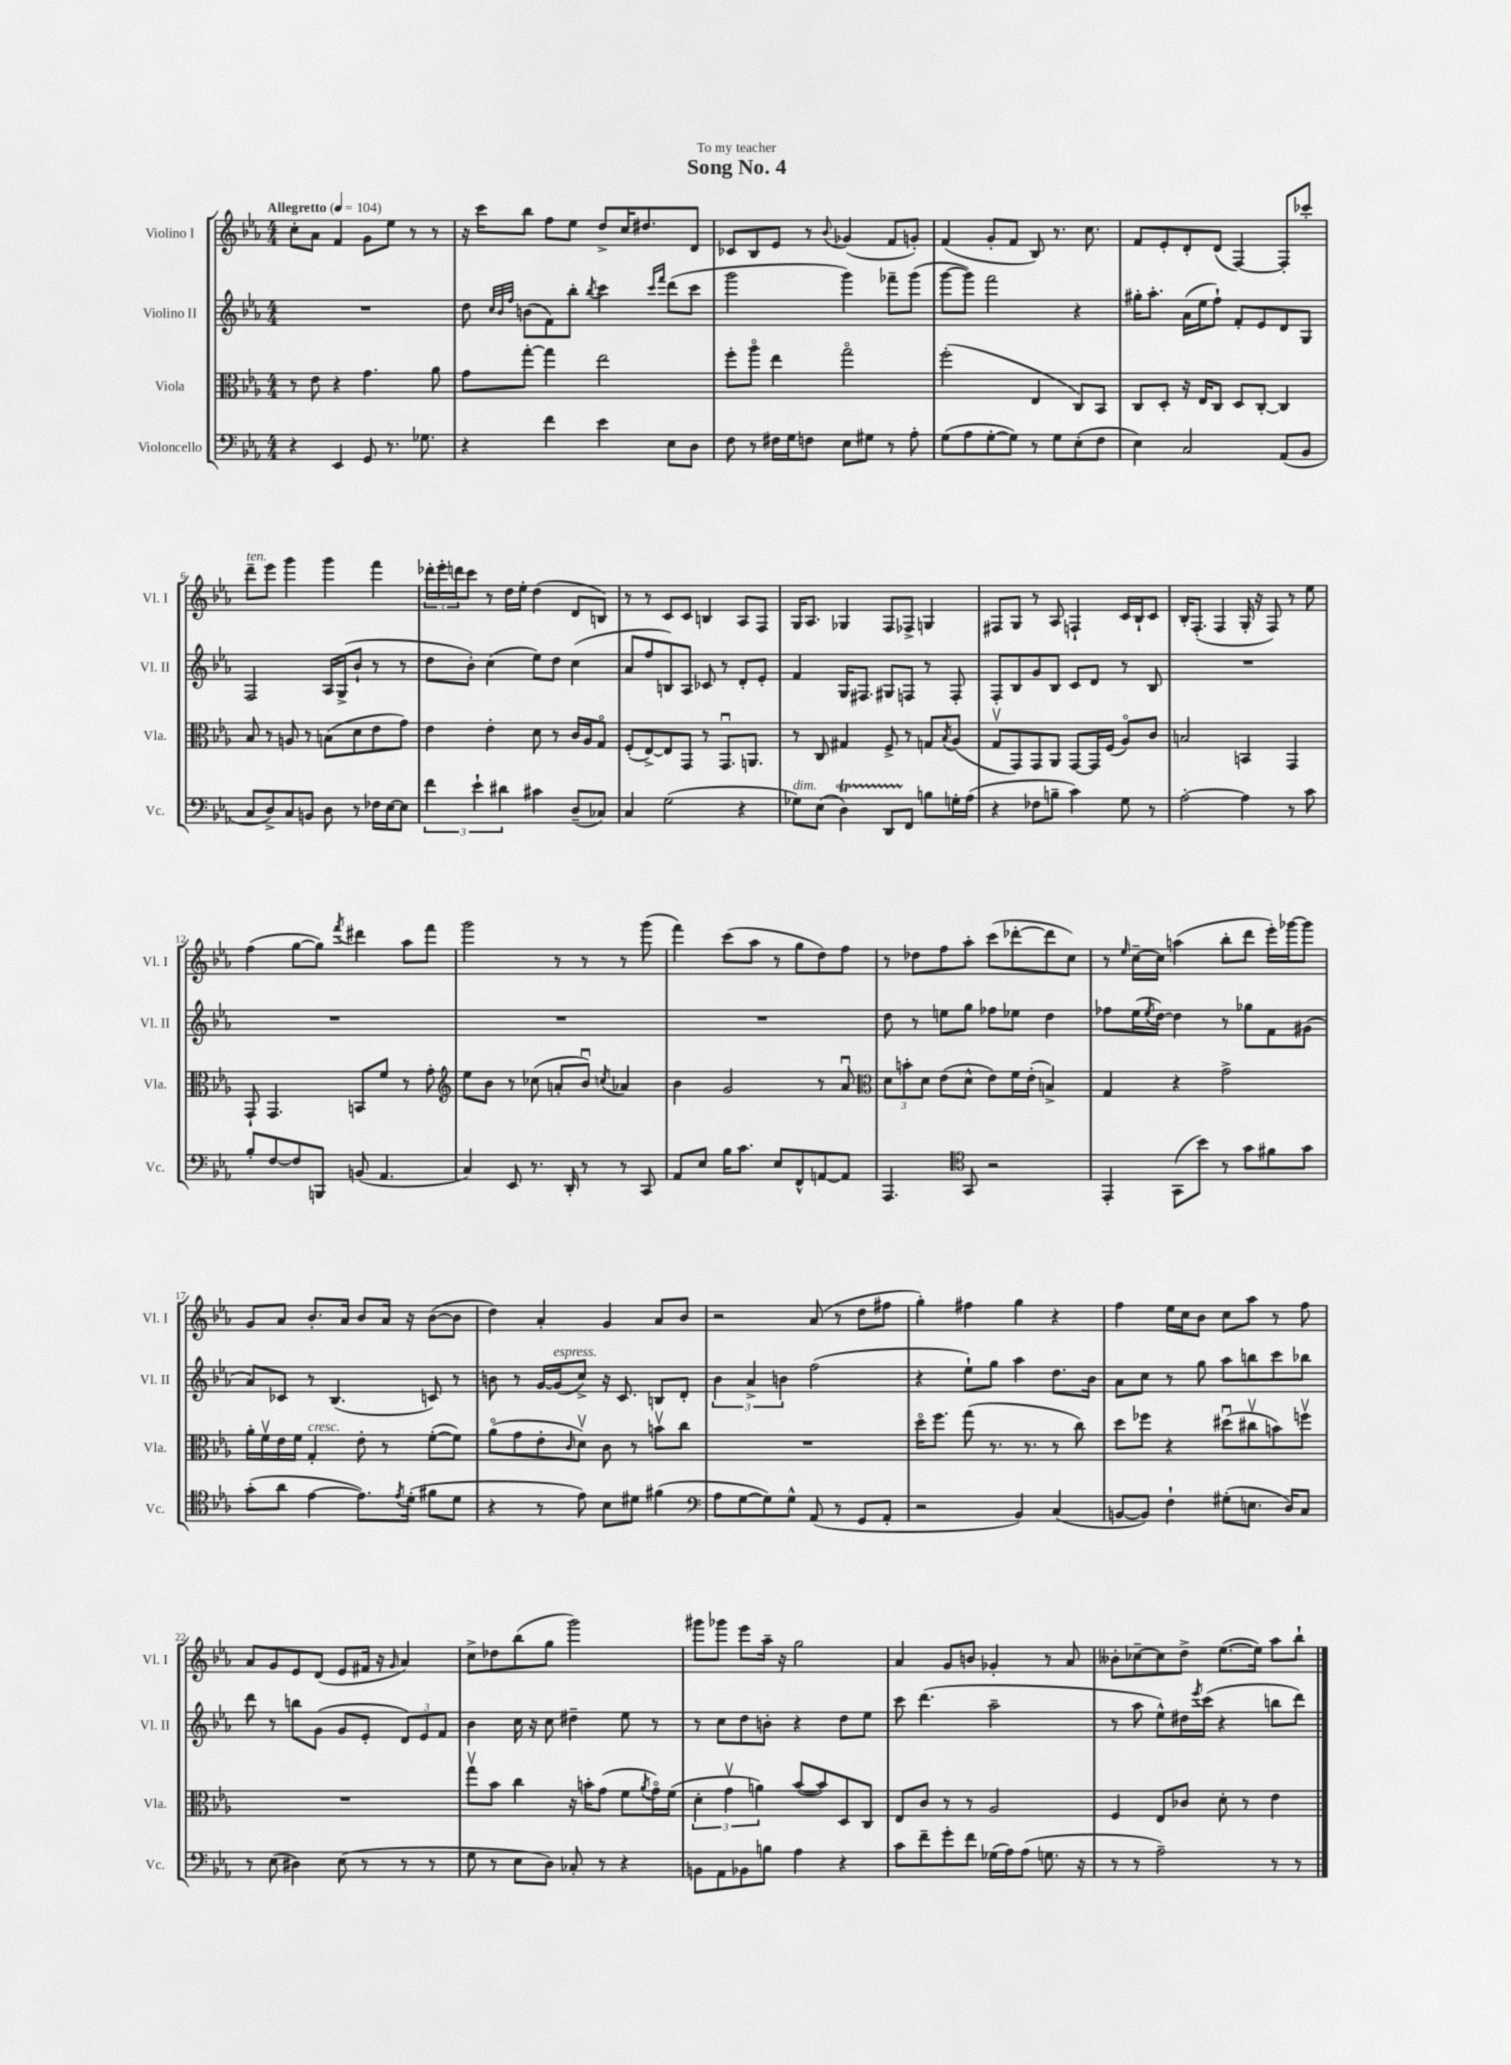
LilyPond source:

\header { title = "Song No. 4" dedication = "To my teacher" }
<<
\new StaffGroup <<
\new Staff = "s0" \with { instrumentName = "Violino I" shortInstrumentName = "Vl. I" } {
    \clef treble \key ees \major \numericTimeSignature \time 4/4 \tempo "Allegretto" 4 = 104
    c''8-. aes'8 f'4 g'8 ees''8 r8 r8 |
    r16 c'''16 bes''8 f''8 ees''8 d''8-> c''16 dis''8. d'8 |
    ces'8 bes8 ees'8 r8 \appoggiatura { bes'8 } ges'4( f'8 g'8-.) |
    f'4( g'8-. f'8 bes8) r8. c''8. |
    f'8 ees'8-. d'8-. d'8( f4~) f8-. ces'''8-. |
    d'''8--^\markup { \italic "ten." } ees'''8 g'''4 g'''4 f'''4 |
    \tuplet 3/2 { des'''16-. ees'''16-. d'''16 } c'''8 r8 d''16 ees''16-. d''4( d'8 b8) |
    r8 r8 c'8 c'8 b4 aes8 f8 |
    g16 aes8. ges4 f8 fes8-> g4 |
    fis8 g8 r8 aes8 f4-! c'16 bes16-! c'8 |
    bes16-. f8.-.( f4 g16-. r16 f8) r8 ees''8 |
    f''4( g''8~ g''8) \acciaccatura { f'''8 } dis'''4 aes''8 f'''8 |
    g'''2 r8 r8 r8 g'''8( |
    f'''4) c'''8( aes''8 r8 g''8 d''8) f''8 |
    r8 des''8 f''8 aes''8-. c'''8( des'''8~-. des'''8 c''8) |
    r8 \grace { ees''16 } c''16~-- c''16 a''4( bes''8-. d'''8 ees'''16-.) ges'''16~ ges'''8 |
    g'8 aes'8 bes'8.-. aes'16 bes'8 aes'16 r16 bes'8~( bes'8 |
    d''4) aes'4-. g'4 aes'8 bes'8 |
    r2 aes'8( r8 d''8 fis''8 |
    g''4-.) fis''4 g''4 r4 |
    f''4 ees''16 c''16 bes'8 c''8 aes''8 r8 f''8 |
    aes'8 g'8 ees'8 d'8( ees'8 fis'16 r16 \grace { g'16 } aes'4) |
    c''8-> des''8 bes''8( g''8 g'''2) |
    gis'''8 ges'''8 ees'''8 aes''16-- r16 g''2 |
    aes'4 g'8 b'8 ges'4-. r8 aes'8 |
    beses'8-. ces''8~-- ces''8 d''8-> ees''8.~( ees''16) aes''8 bes''8-! \bar "|." |
}
\new Staff = "s1" \with { instrumentName = "Violino II" shortInstrumentName = "Vl. II" } {
    \clef treble \key ees \major \numericTimeSignature \time 4/4
    R1 |
    d''8 \grace { c''32 bes'32 f''32 } b'8( f'8) bes''8-. \acciaccatura { bes''8 } c'''4 \grace { c'''16 f'''16 } d'''8( c'''8 |
    g'''2 g'''4) fes'''8-- g'''8( |
    g'''8~ g'''8) f'''2 r4 |
    gis''16-. aes''8.-. aes'16( ees''16 f''8-!) f'8-. ees'8 d'8 g8 |
    f2 aes16 g16->( bes'8-! r8 r8 |
    d''8 bes'8-.) c''4( ees''8) d''8 c''4( |
    aes'8 f''8 b8) aes8 ces'8 r8 d'8-. ees'8-. |
    f'4 g16 fis8. gis8 f8 r8 f8-. |
    f8-. bes8 g'8 bes8 c'8 d'8 r8 bes8 |
    R1 |
    R1 |
    R1 |
    R1 |
    d''8 r8 e''8 g''8 fes''8 ees''8 d''4 |
    fes''8 ees''16( \acciaccatura { ees''8 } d''16~) d''4 r8 ges''8 f'8 gis'8( |
    aes'8) ces'8 r8 bes4.( c'8) r8 |
    b'8 r8 g'16~ g'16^\markup { \italic "espress." }( c''8->) r16 c'8. b8 d'8-. |
    \tuplet 3/2 { bes'4 aes'4-> b'4 } f''2( |
    r4 ees''8-!) g''8 aes''4 d''8. bes'16 |
    aes'8 c''8 r8 g''8 aes''8 b''8 c'''8 bes''8 |
    d'''8 r8 b''8 g'8( g'8 ees'8-. \tuplet 3/2 { d'8) ees'8 f'8 } |
    bes'4 c''16 r16 c''8 dis''4-- ees''8 r8 |
    r8 c''8 d''8 b'8-. r4 d''8 ees''8 |
    c'''8 d'''4.( aes''2-- |
    r8 aes''8 ees''8-^) dis''16 \acciaccatura { ees'''8 } c'''16( r4 b''8 d'''8) \bar "|." |
}
\new Staff = "s2" \with { instrumentName = "Viola" shortInstrumentName = "Vla." } {
    \clef alto \key ees \major \numericTimeSignature \time 4/4
    r8 ees'8 r4 g'4. aes'8 |
    g'8 g''8~-. g''4 ees''2 |
    f''8-. aes''8\flageolet ees''4 g''2\flageolet |
    f''2-.( ees4 c8) bes,8 |
    c8 d8-. r16 ees16 c8 d8 c8~-. c4 |
    bes8 r8 a8 r8 b8( d'8 ees'8 g'8) |
    ees'4 ees'4-. d'8 r8 c'16 aes16 g8\flageolet |
    f8-.( ees8~->) ees8 g,8 r8 g,8.\downbow a,8. |
    r8 c8 gis4 f8-> r8 g8 \acciaccatura { bes8 } aes8( |
    g8\upbow g,8) g,8 aes,8 g,8~ g,16 f16( aes8\flageolet) c'8 |
    b2 b,4 g,4 |
    g,8-! g,4. b,8 f'8 r8 g'8-. |
    \clef treble ees''8 bes'8 r8 ces''8( a'8-. bes'8\downbow) \acciaccatura { c''8 } aes'4 |
    bes'4 g'2 r8 aes'8\downbow |
    \clef alto \tuplet 3/2 { d'8 b'8-. d'8 } ees'8( d'8-^ ees'8) f'16 ees'16-.( b4->) |
    g4 r4 g'2-> |
    aes'16-. f'16\upbow ees'16 f'16 g4-.^\markup { \italic "cresc." } ees'8-. r8 f'8~-.( f'8) |
    aes'8\flageolet( g'8 ees'8-. \grace { c'16 } d'8\upbow) c'8 r8 b'8\upbow c''8 |
    R1 |
    d''16\flageolet f''8. g''8( r8. r8. r8 c''8) |
    d''8 fes''8 r4 dis''8\downbow( cis''8\upbow b'8) f''8\upbow |
    R1 |
    g''8\upbow bes'8 c''4 r16 b'16-. g'8( f'8 \acciaccatura { aes'8 } g'16\flageolet) f'16( |
    \tuplet 3/2 { d'4-. g'4\upbow a'4) } bes'8~( bes'8) d8 c8 |
    ees8 c'8 r8 r8 aes2 |
    f4 ees8 ces'8 d'8-. r8 ees'4 \bar "|." |
}
\new Staff = "s3" \with { instrumentName = "Violoncello" shortInstrumentName = "Vc." } {
    \clef bass \key ees \major \numericTimeSignature \time 4/4
    r4 ees,4 g,8 r8. ges8. |
    r4 f'4 ees'4 ees8 d8 |
    f8 r8 fis16 g16 f8 ees8 gis8 r8 aes8-. |
    g8( aes8 g8~-. g8) r8 g8 ees8-.( f8 |
    ees4) c2 aes,8( bes,8 |
    c8 d8->) c8 b,8 d8 r8 fes16 ees16~ ees8 |
    \tuplet 3/2 { f'4 ees'4-! dis'4 } cis'4 d8--( ces8) |
    c4 g2( r4 |
    ges8^\markup { \italic "dim." }) ees8( d4\startTrillSpan) d,8 f,8\stopTrillSpan b8 g16-. aes16( |
    r4 fes8 b8-- c'4) g8 r8 |
    aes2~-. aes4 r8 c'8 |
    bes8-. f8~ f8 b,,8 b,8( aes,4. |
    c4) ees,8 r8. d,16-. r8 r8 c,8 |
    aes,8 ees8 bes16 c'8. ees8 f,8-^ a,8~ a,8 |
    aes,,4. \clef tenor g,8 r2 |
    ees,4-. g,8( bes'8) r8 g'8 fis'8 g'8 |
    g'8-.( aes'8 ees'4~ ees'8.) \acciaccatura { ees'8 } d'16-.( fis'8 d'8 |
    r4 r8 ees'8) bes8 dis'8 fis'4( |
    \clef bass aes8 g8~ g8) g8-^ aes,8( r8 g,8 aes,8-. |
    r2 bes,4) c4( |
    b,8~ b,8) f4-! gis8-.( e8. d16) c8 |
    r8 ees8( dis4) ees8( r8 r8 r8 |
    g8 r8 ees8 d8) ces8-. r8 r4 |
    b,8 aes,8 bes,8 b8 aes4 r4 |
    c'8 f'8-- g'8-. f'8 ges16( aes16) aes8( g8. r16 |
    r8 r8 aes2--) r8 r8 \bar "|." |
}
>>
>>
